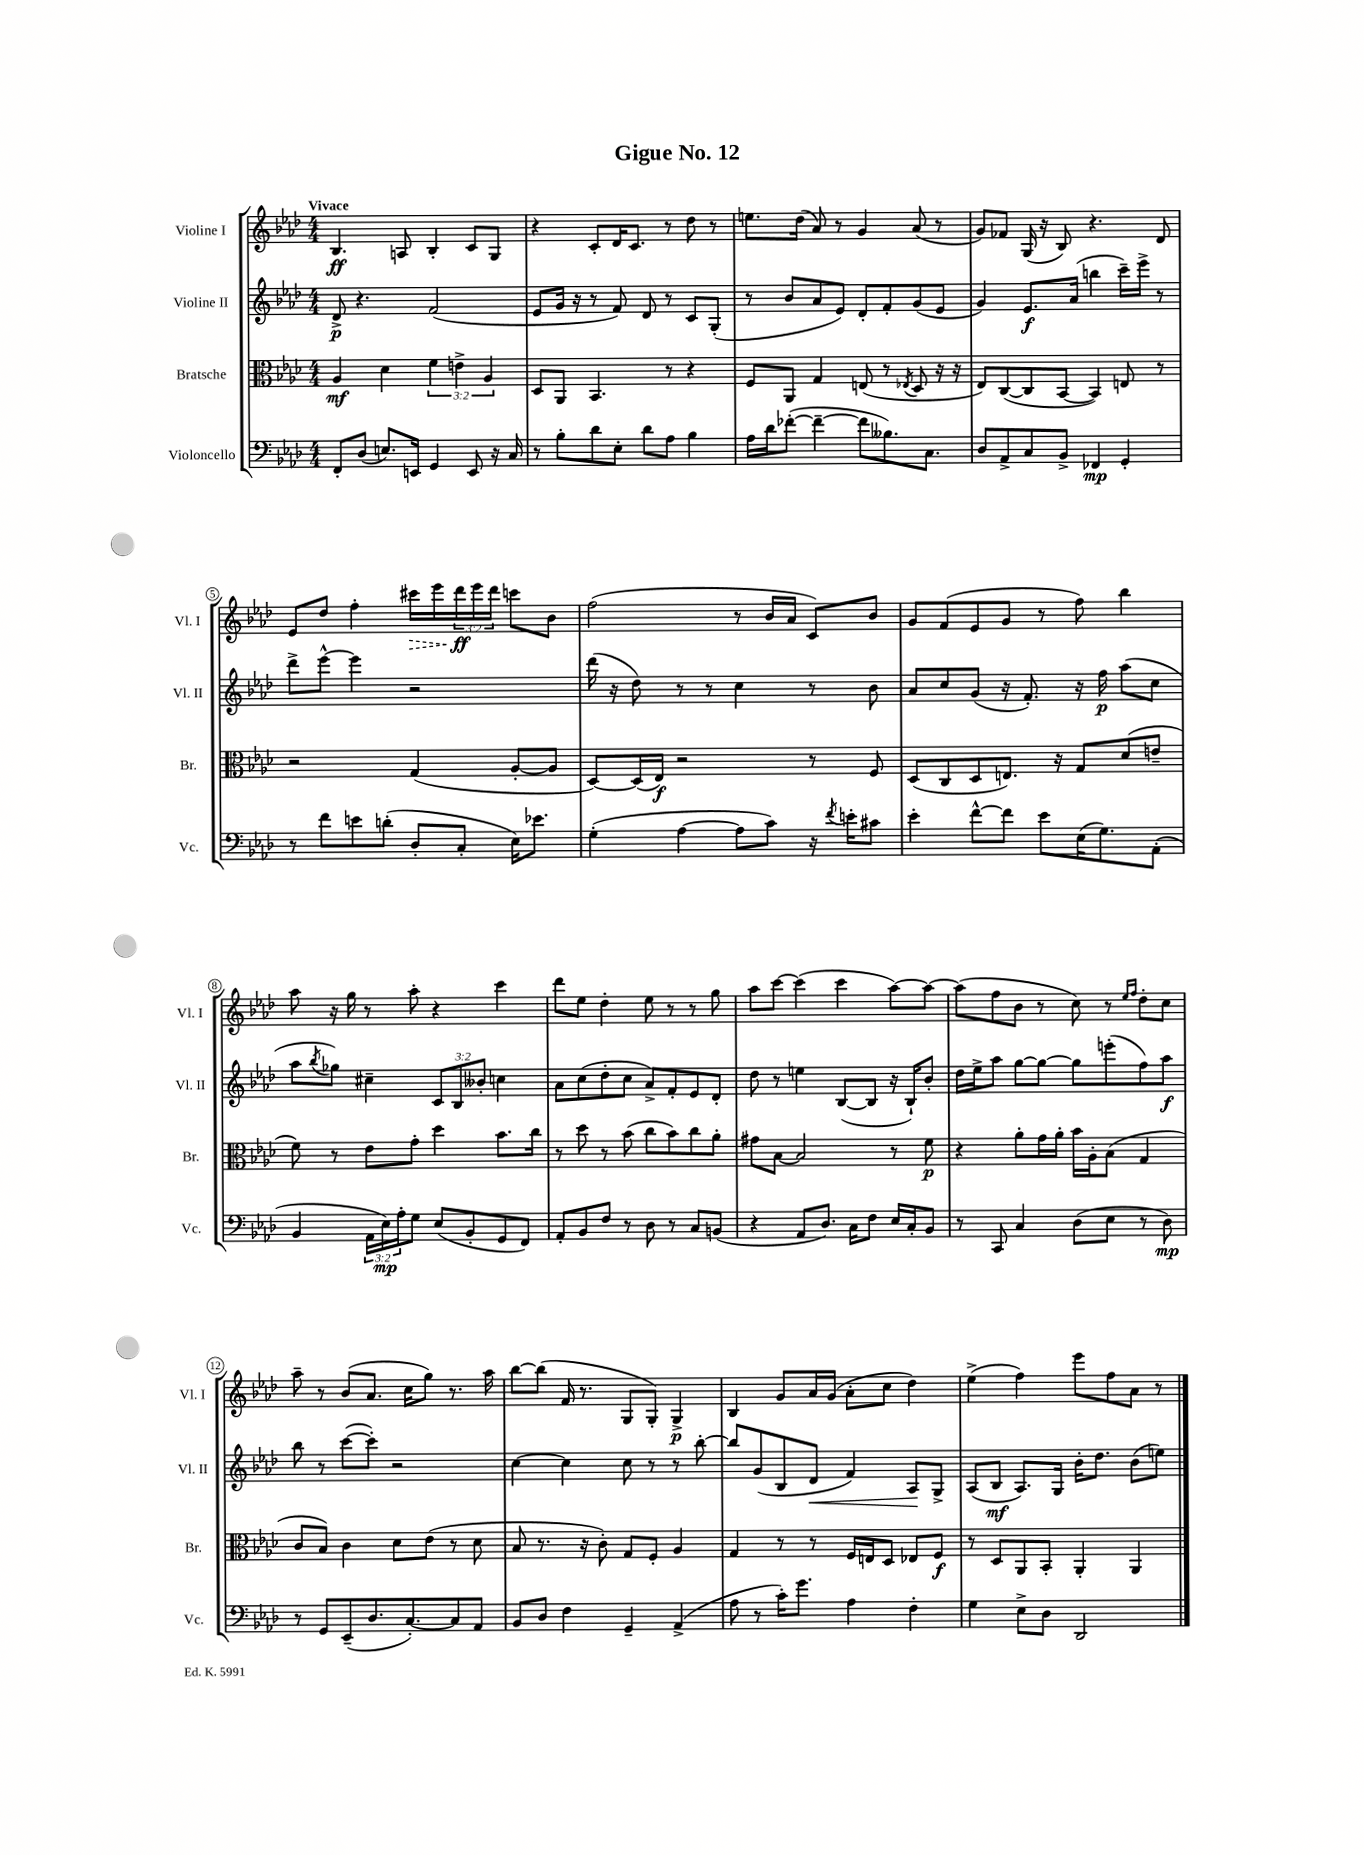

**kern	**kern	**kern	**kern
*staff4	*staff3	*staff2	*staff1
*clefF4	*clefC3	*clefG2	*clefG2
*k[b-e-a-d-]	*k[b-e-a-d-]	*k[b-e-a-d-]	*k[b-e-a-d-]
*M4/4	*M4/4	*M4/4	*M4/4
8FF'/L	4A-/	8d-^/	4.B-/
(8D-/J	.	4.r	.
8.E/L)	4d-\	.	.
.	.	.	8A/
16EE/Jk	.	.	.
4GG/	6f\	(2f/	4B-'/
.	6e^\	.	.
8EE/	.	.	8c/L
.	6A-/	.	.
16r	.	.	8G/J
16C/	.	.	.
=	=	=	=
8r	8D-/L	8e-/L	4r
8B-'\L	8AA-/J	16g/Jk	.
.	.	16r	.
8d-\	4.BB-/	8r	8c'/L
8E-'\J	.	8f/)	16d-/K
.	.	.	8.c/J
8d-\L	.	8d-/	.
8A-\J	8r	8r	8r
4B-\	4r	8c/L	8dd-\
.	.	(8G'/J	8r
=	=	=	=
16A-\LL	8F/L	8r	8.ee\L
16d-\J	.	.	.
([8f-'\J	8AA-/J	8b-/L	.
.	.	.	(16dd-\Jk
4f-~\_	4G/	8a-/	8a-/)
.	.	8e-/J)	8r
8f-\]L	(8E/	8d-'/L	4g/
8.B--\)	8r	8f'/	.
.	8qE-/	.	.
.	8D-/	(8g/	(8a-/
8.C\J	.	.	.
.	16r	8e-/J	8r
.	16r	.	.
=	=	=	=
8D-/L	8E-/L)	4g/)	8g/L)
8AA-^/	([8C/	.	8f-/J
8C/	8C/]	8.e-/L	(16G/
.	.	.	16r
8BB-^/J	[8BB-/J	.	8B-/)
.	.	(16a-/Jk	.
4FF-/	4BB-/])	4bb\	4.r
4GG'/	8E/	16ccc~\LL)	.
.	.	16eee-^\JJ	.
.	8r	8r	8d-/
=	=	=	=
8r	2r	8ddd-^\L	8e-/L
8f\L	.	[8eee-^^\J	8dd-/J
8e\	.	4eee-\]	4ff'\
(8d'\J	.	.	.
8D-'/L	(4G/	2r	16ccc#\LL
.	.	.	16eee-\
8C'/J	.	.	24ddd-\
.	.	.	24eee-\
.	.	.	24ddd-\JJ
16E-\LK)	[8A-'/L	.	8ccc\L
8.e-\J	.	.	.
.	8A-/]J	.	8b-\J
=	=	=	=
(4G'\	[8D-/L)	(16ddd-\	(2ff\
.	.	16r	.
.	(16D-/]L	8dd-\)	.
.	16E-/JJ)	.	.
[4A-\	2r	8r	.
.	.	8r	.
8A-\]L	.	4cc\	8r
8c\J)	.	.	16b-/LL
.	.	.	16a-/JJ
16r	8r	8r	8c/L)
8qf/	.	.	.
16e'\LK	.	.	.
8c#\J	8F/	8b-\	8b-/J
=	=	=	=
4e-'\	(8D-/L	8a-/L	8g/L
.	8C/	8cc/	(8f/
[8f^^\L	8D-/	(8g/J	8e-/
8f\]J	8.E/J)	16r	8g/J
.	.	8.f'/)	.
8e-\L	.	.	8r
.	16r	.	.
(16E-\K	8G/L	16r	8ff\)
8.G\)	.	16ff\	.
.	(8d-/	(8aa-\L	4bb-\
(8AA-'\J	8e~/J	8cc\J	.
=	=	=	=
4BB-/	8f\)	8aa-\L	8aa-\
.	.	8qbb-/	.
.	8r	8gg-\J)	16r
.	.	.	16gg\
24AA-\LL	8e-\L	4cc#~\	8r
24E-\)	.	.	.
24A-'\J	.	.	.
8G\J	8g'\J	.	8aa-'\
(8E-/L	4dd-\	12c/L	4r
.	.	12B-/	.
8BB-'/	.	.	.
.	.	12b--'/J	.
8GG/	8.b-\L	4cc\	4ccc\
8FF/J)	.	.	.
.	16cc\Jk	.	.
=	=	=	=
8AA-'/L	8r	8a-\L	8ddd-\L
8BB-/	8dd-\	(8cc\	8ee-\J
8F/J	8r	8dd-'\	4dd-'\
8r	(8b-\	8cc\J	.
8D-\	8cc\L	8a-^/L)	8ee-\
8r	8b-\)	8f'/	8r
8C/L	8cc\	8e-/	8r
(8BB/J	8a-'\J	8d-'/J	8gg\
=	=	=	=
4r	8g#\L	8dd-\	8aa-\L
.	[8B-\J	8r	[8ccc\J
8AA-/L	2B-/]	4ee\	(4ccc\]
8.D-/J)	.	.	.
.	.	([8B-/L	4ccc\
16C\LK	.	.	.
8F\J	.	8B-/]J	.
16E-/LL	8r	16r	[8aa-\L)
16C'/J	.	16B-`/LK)	.
8BB-/J	8f\	8b-'/J	8aa-\_J
=	=	=	=
8r	4r	16dd-\LL	(8aa-\]L
.	.	16ee-^\J	.
8CC/	.	8aa-\J	8ff\
4C/	8a-'\L	[8gg\L	8b-\J
.	16g\L	8gg\_J	8r
.	16a-'\JJ	.	.
(8D-\L	16b-\LL	8gg\]L	8cc\)
.	16A-'\J	.	.
8E-\J	(8B-\J	(8eee'\	8r
.	.	.	16qqee-/LL
.	.	.	16qqff/JJ
8r	4G/	8ff\)	8dd-'\L
8D-\)	.	8aa-\J	8cc\J
=	=	=	=
8r	8c/L	8bb-\	8aa-~\
8GG/L	8B-/J)	8r	8r
(8EE-~/	4c\	([8ccc\L	(8b-/L
8.D-/	.	8ccc'\]J)	8.a-/J
.	8d-\L	2r	.
[8.C'/)	.	.	16cc\LK
.	(8e-\J	.	8gg\J)
8C/]	8r	.	8.r
8AA-/J	8d-\	.	.
.	.	.	16aa-\
=	=	=	=
8BB-/L	8B-/	[4cc\	[8bb-\L
8D-/J	8.r	.	(8bb-\]J
4F\	.	4cc\]	16f/
.	16r	.	8.r
.	8c'\)	.	.
4GG~/	8G/L	8cc\	8G/L
.	8F'/J	8r	8G'/J)
(4AA-^/	4A-/	8r	4G^/
.	.	[8bb-'\	.
=	=	=	=
8A-\	4G/	8bb-/]L	4B-/
8r	.	(8g/	.
16c'\LK)	8r	8B-/	8g/L
8.g\J	.	.	.
.	8r	8d-/J	16a-/L
.	.	.	(16g/JJ
4A-\	16F/LL	4f/)	8a-'\L
.	16E/J	.	.
.	8D-/J	.	8cc\J
4F'\	8E-/L	8A-/L	4dd-\)
.	8F/J	8G^/J	.
=	=	=	=
4G\	8r	(8A-/L	(4ee-^\
.	8D-/L	8B-/J	.
8E-^\L	8AA-/	8.A-/L)	4ff\)
8D-\J	8BB-'/J	.	.
.	.	16G/Jk	.
2DD-/	4AA-'/	16b-'\LK	8eee-\L
.	.	8.dd-\J	.
.	.	.	8ff\
.	4AA-/	(8b-\L	8a-\J
.	.	8ee\J)	8r
==	==	==	==
*-	*-	*-	*-
